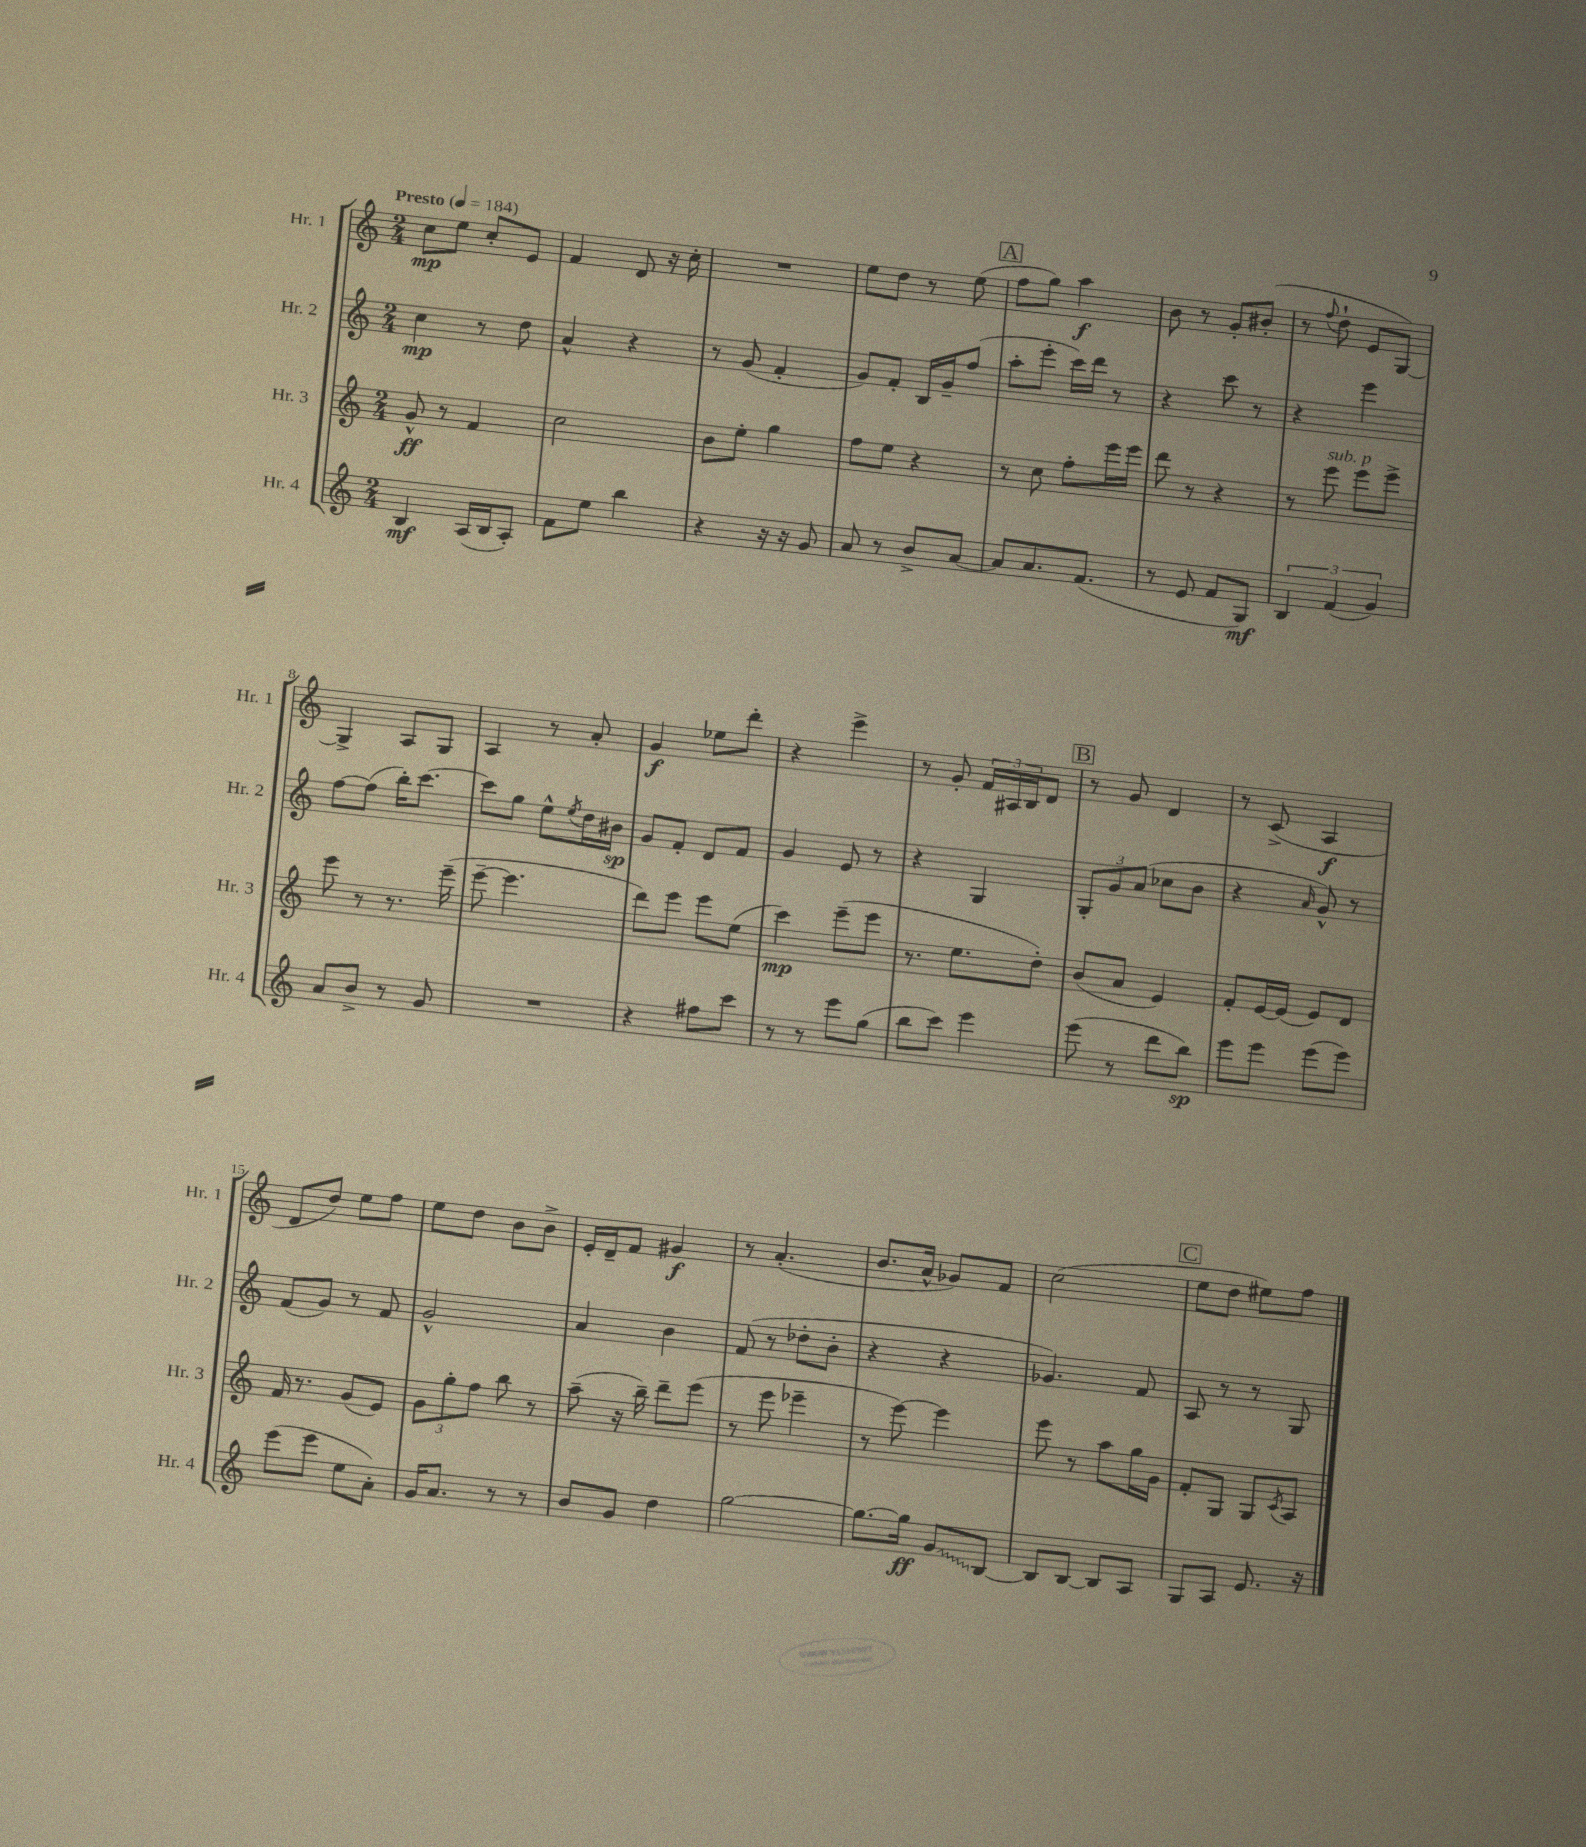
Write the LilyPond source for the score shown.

<<
\new StaffGroup <<
\new Staff = "s0" \with { instrumentName = "Hr. 1" shortInstrumentName = "Hr. 1" } {
    \clef treble \key c \major \numericTimeSignature \time 2/4 \tempo "Presto" 4 = 184
    c''8\mp e''8 c''8-. e'8 |
    f'4 d'8 r16 c''16-. |
    R2 |
    e''8 d''8 r8 e''8( |
    \mark \markup { \box "A" } f''8 g''8) a''4\f |
    b'8 r8 g'8-. bis'8-.( |
    r8 \appoggiatura { f''8 } d''8-! e'8 g8~) |
    g4-> a8 g8 |
    a4 r8 a'8-. |
    g'4\f ees''8 d'''8-. |
    r4 e'''4-> |
    r8 g'8-. \tuplet 3/2 { f'16 ais16 b16 } d'8 |
    \mark \markup { \box "B" } r8 g'8 d'4 |
    r8 c'8->( a4\f |
    d'8 d''8) e''8 f''8 |
    e''8 d''8 b'8 b'8-> |
    e'16-. d'16-- f'8 gis'4\f |
    r8 a'4.-.( |
    b'8. a'16-^ ges'8) f'8 |
    c''2( |
    \mark \markup { \box "C" } e''8 d''8 eis''8) f''8 \bar "|." |
}
\new Staff = "s1" \with { instrumentName = "Hr. 2" shortInstrumentName = "Hr. 2" } {
    \clef treble \key c \major \numericTimeSignature \time 2/4
    c''4\mp r8 d''8 |
    a'4-^ r4 |
    r8 g'8( f'4-. |
    g'8) f'8-. b16 g'16-- f''8( |
    \mark \markup { \box "A" } a''8-. e'''8-. c'''16) d'''16 r8 |
    r4 c'''8 r8 |
    r4 e'''4 |
    f''8~ f''8( b''16-.) c'''8.~ |
    c'''8 g''8 e''8-^ \acciaccatura { e''8 } d''16 bis'16\sp |
    g'8 f'8-. d'8 f'8 |
    g'4 e'8 r8 |
    r4 g4 |
    \mark \markup { \box "B" } \tuplet 3/2 { g8-. g'8 a'8( } ces''8 b'8 |
    r4 \grace { a'16 } g'8-^) r8 |
    f'8( g'8) r8 f'8 |
    g'2-^ |
    a'4 b'4 |
    f'8( r8 des''8-. b'8-. |
    r4 r4 |
    ges'4.) f'8 |
    \mark \markup { \box "C" } a8 r8 r8 g8 \bar "|." |
}
\new Staff = "s2" \with { instrumentName = "Hr. 3" shortInstrumentName = "Hr. 3" } {
    \clef treble \key c \major \numericTimeSignature \time 2/4
    g'8-^\ff r8 f'4 |
    c''2 |
    b'8 e''8-. g''4 |
    f''8 e''8 r4 |
    \mark \markup { \box "A" } r8 c''8 f''8-. e'''16 e'''16 |
    d'''8 r8 r4 |
    r8 e'''8^\markup { \italic "sub. p" } e'''8 e'''8-> |
    e'''8 r8 r8. e'''16--( |
    e'''8~-- e'''4. |
    d'''8) e'''8 e'''8 e''8( |
    c'''4\mp) e'''8--( e'''8 |
    r8. e''8. d''8-.) |
    \mark \markup { \box "B" } b'8( a'8 e'4) |
    f'8-. e'16~ e'16( e'8) d'8 |
    f'16 r8. g'8( e'8) |
    \tuplet 3/2 { g'8 g''8-. f''8 } b''8 r8 |
    a''8--( r16 b''16--) d'''8-- e'''8( |
    r8 e'''8 ees'''4-- |
    r8 e'''8~) e'''4 |
    e'''8 r8 a''8 g''16 g'16 |
    \mark \markup { \box "C" } f'8-. g8 g8 \acciaccatura { c'8 } a8 \bar "|." |
}
\new Staff = "s3" \with { instrumentName = "Hr. 4" shortInstrumentName = "Hr. 4" } {
    \clef treble \key c \major \numericTimeSignature \time 2/4
    b4\mf a16( b16 a8-.) |
    f'8 e''8 b''4 |
    r4 r16 r16 g'8 |
    a'8 r8 b'8-> a'8~ |
    \mark \markup { \box "A" } a'8 a'8. f'8.( |
    r8 e'8 f'8 g8\mf) |
    \tuplet 3/2 { b4 f'4( g'4) } |
    a'8 b'8-> r8 g'8 |
    R2 |
    r4 fis''8 c'''8 |
    r8 r8 e'''8 g''8( |
    b''8 c'''8) e'''4 |
    \mark \markup { \box "B" } e'''8( r8 d'''8 b''8\sp) |
    e'''8 e'''8 e'''8( e'''8) |
    e'''8( e'''8 e''8 a'8-.) |
    g'16 a'8. r8 r8 |
    b'8 g'8 d''4 |
    g''2~ |
    g''8.~ g''16\ff \once \override Glissando.style = #'zigzag g'8\glissando b8~ |
    b8 b8~ b8 a8 |
    \mark \markup { \box "C" } g8 a8 e'8. r16 \bar "|." |
}
>>
>>
